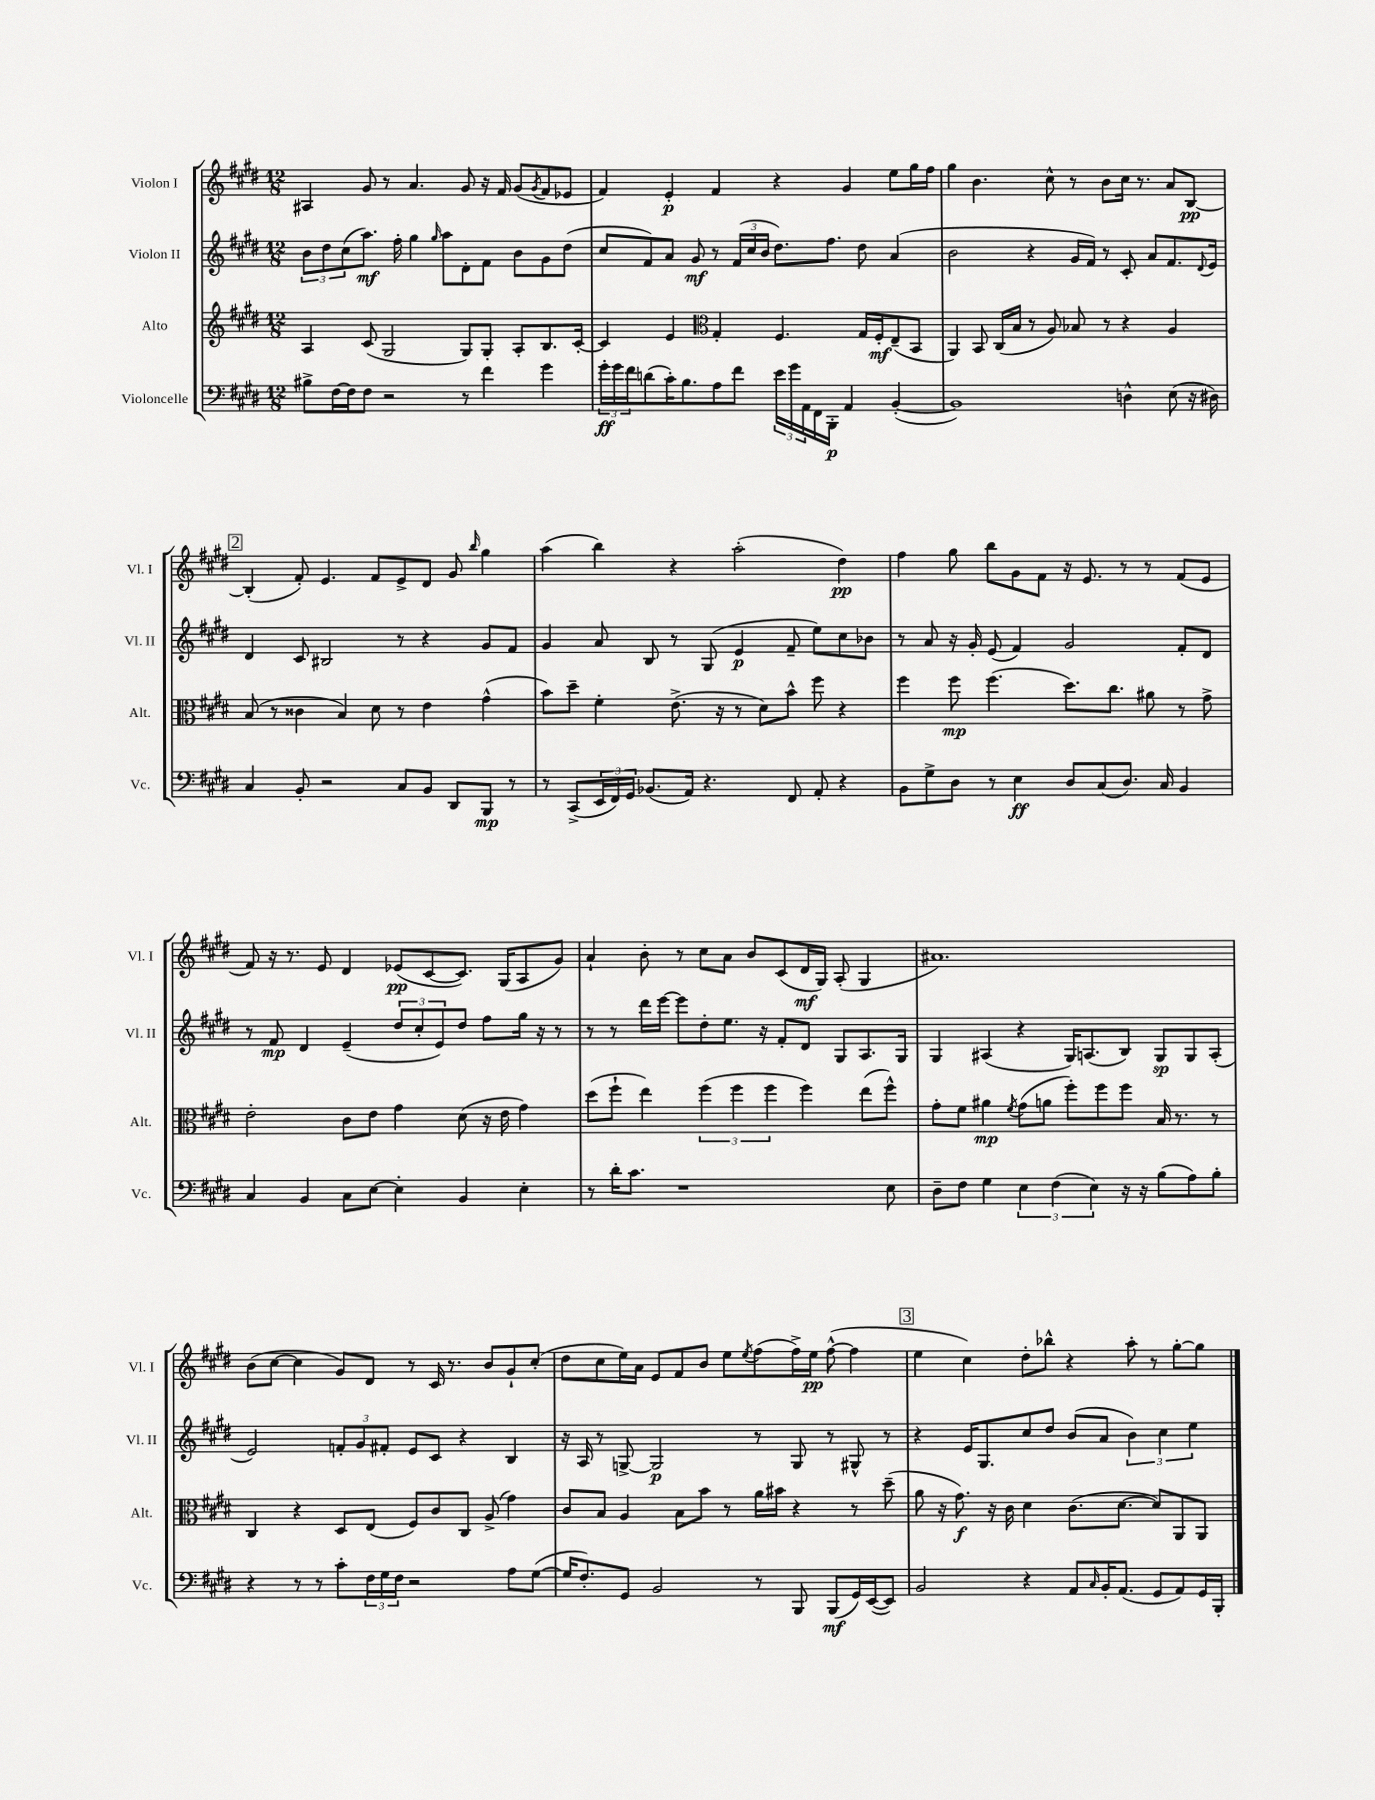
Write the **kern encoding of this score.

**kern	**kern	**kern	**kern
*staff4	*staff3	*staff2	*staff1
*clefF4	*clefG2	*clefG2	*clefG2
*k[f#c#g#d#]	*k[f#c#g#d#]	*k[f#c#g#d#]	*k[f#c#g#d#]
*M12/8	*M12/8	*M12/8	*M12/8
8B#^	4A	12b	4A#
.	.	12dd#	.
[16F#	.	.	.
.	.	(12cc#	.
16F#]	.	.	.
8F#	(8c#	8.aa)	8g#
2r	2G#	.	8r
.	.	16ff#'	.
.	.	4gg#	4.a
.	.	16qqgg#	.
.	.	8aa	.
8r	8G#)	8d#'	8g#
4f#	8G#'	8f#	16r
.	.	.	16f#
.	8A'	8b	(8g#
.	.	.	8qg#
4g#	8.B	8g#	8f#
.	.	(8dd#	8e-
.	[16c#'	.	.
=	=	=	=
24g#'	4c#]	8cc#	4f#)
24g#	.	.	.
24f#	.	.	.
(8d	.	8f#)	.
16c#')	4e	8a	4e'
8.B	.	.	.
.	.	8g#	.
*	*clefC3	*	*
8A	4G#'	8r	4f#
8f#	.	(24f#	.
.	.	24cc#	.
.	.	24b	.
24e	4.F#	8.dd#)	4r
24g#	.	.	.
24AA	.	.	.
16FF#	.	.	.
16BBB'	.	8.ff#	.
4AA	.	.	4g#
.	16G#	8dd#	.
.	16F#'	.	.
([4BB'	(8E~	(4a	8ee
.	8BB	.	16gg#
.	.	.	16ff#
=	=	=	=
1BB])	4AA)	2b	4gg#
.	8BB	.	4.b
.	(16C#	.	.
.	16B	.	.
.	8r	4r	.
.	8A)	.	8cc#^^
.	8B-	16g#	8r
.	.	16f#)	.
.	8r	8r	8b
4D^^	4r	8c#'	16cc#
.	.	.	8.r
.	.	8a	.
(8E	4A	8.f#	8a
16r	.	.	[8B
.	.	8qqd#	.
16D#)	.	16e	.
=	=	=	=
4C#	(8B	4d#	(4B']
.	8r	.	.
8BB'	4c##	8c#	8f#')
2r	.	2B#	4.e
.	4B)	.	.
.	8d#	.	8f#
8C#	8r	8r	8e^
8BB	4e	4r	8d#
8DD#	.	.	8g#
.	.	.	16qqbb
8BBB	(4g#^^	8g#	4gg#
8r	.	8f#	.
=	=	=	=
8r	8b)	4g#	(4aa
(8CC#^	8dd#~	.	.
24EE	4f#'	8a	4bb)
24FF#)	.	.	.
24GG#	.	.	.
(8.BB-	.	8B	.
.	(8.e^	8r	4r
16AA)	.	.	.
4.r	.	(8G#	.
.	16r	.	.
.	8r	4e	(2aa'
.	8d#)	.	.
8FF#	8b^^	8f#~	.
8AA'	8ff#	8ee)	.
4r	4r	8cc#	4dd#)
.	.	8b-	.
=	=	=	=
8BB	4ff#	8r	4ff#
8G#^	.	8a	.
8D#	8ff#	16r	8gg#
.	.	16g#'	.
8r	(4.ff#	(8e	8bb
4E	.	4f#)	8g#
.	.	.	8f#
8D#	8.dd#)	2g#	16r
.	.	.	8.e
(8C#	.	.	.
.	8.cc#	.	.
8.D#)	.	.	8r
.	8a#	.	8r
16C#	.	.	.
4BB	8r	8f#'	(8f#
.	8g#^	8d#	8e
=	=	=	=
4C#	2e'	8r	8f#)
.	.	8f#	16r
.	.	.	8.r
4BB	.	4d#	.
.	.	.	8e
8C#	8c#	(4e~	4d#
[8E	8e	.	.
4E']	4g#	12dd#	(8e-
.	.	12cc#'	.
.	.	.	[8c#
.	.	12e)	.
4BB	(8d#	8dd#	8.c#])
.	16r	8ff#	.
.	16e	.	(16G#
4E'	4g#)	16gg#	8A
.	.	16r	.
.	.	8r	8g#)
=	=	=	=
8r	(8dd#	8r	4a`
16d#'	8ff#`	8r	.
8.c#	.	.	.
.	4ee)	16ddd#	8b'
.	.	[16eee	.
1r	.	8eee]	8r
.	(6ff#	8dd#'	8cc#
.	.	8.ee	8a
.	6ff#	.	.
.	.	.	8b
.	.	16r	.
.	6ff#	.	.
.	.	8f#'	(8c#
.	4ff#)	8d#	16d#
.	.	.	16G#)
.	.	8G#	(8A'
.	(8ee	8.A	4G#
8E	8ff#^^)	.	.
.	.	16G#	.
=	=	=	=
8D#~	8g#'	4G#	1.a#)
8F#	8f#	.	.
4G#	4a#	(4A#	.
.	8qf#	.	.
6E	(8g#	4r	.
.	8a	.	.
(6F#	.	.	.
.	8ff#')	16G#)	.
.	.	(8.A	.
6E)	.	.	.
.	8ff#	.	.
16r	8ff#	8B)	.
16r	.	.	.
(8B	16B	8G#	.
.	8.r	.	.
8A)	.	8G#	.
8B'	8r	(8A'	.
=	=	=	=
4r	4C#	2e)	(8b
.	.	.	[8cc#
8r	4r	.	4cc#]
8r	.	.	.
8c#'	8D#	12f'	8g#)
.	.	12g#	.
24F#	(8E	.	8d#
24G#	.	12f#'	.
24F#	.	.	.
2r	8F#)	8e	8r
.	8c#	8c#	16c#
.	.	.	8.r
.	8C#	4r	.
.	(8A^	.	8b
8A	4g#)	4B	8g#`
([8G#	.	.	(8cc#'
=	=	=	=
16G#]	8c#	16r	8dd#
8.F#')	.	16A	.
.	8B	8r	8cc#
8GG#	4A	[8G^	16ee)
.	.	.	16a
2BB	.	2G]	8e
.	8B	.	8f#
.	8b	.	8b
.	8r	.	8ee
.	.	.	8qee
8r	16a	8r	(8ff#
.	16b#	.	.
8BBB	4r	8G	16ff#^)
.	.	.	16ee
(8BBB	.	8r	([8ff#^^
16GG#)	8r	8G#^^	4ff#]
([16EE	.	.	.
8EE])	(8dd#~	8r	.
=	=	=	=
2BB	8a	4r	4ee
.	16r	.	.
.	8.g#)	.	.
.	.	16e	4cc#)
.	.	8.G#	.
.	16r	.	.
.	16c#	.	.
4r	4d#	8cc#	8dd#'
.	.	8dd#	8bb-^^
8AA	(8.c#	(8b	4r
16qqC#	.	.	.
16BB'	.	8a	.
(8.AA	[8.d#	.	.
.	.	6b)	8aa'
8GG#	8d#])	.	8r
.	.	6cc#	.
8AA)	8AA	.	[8gg#'
.	.	6ee	.
16GG#	8AA	.	8gg#]
16BBB'	.	.	.
==	==	==	==
*-	*-	*-	*-
